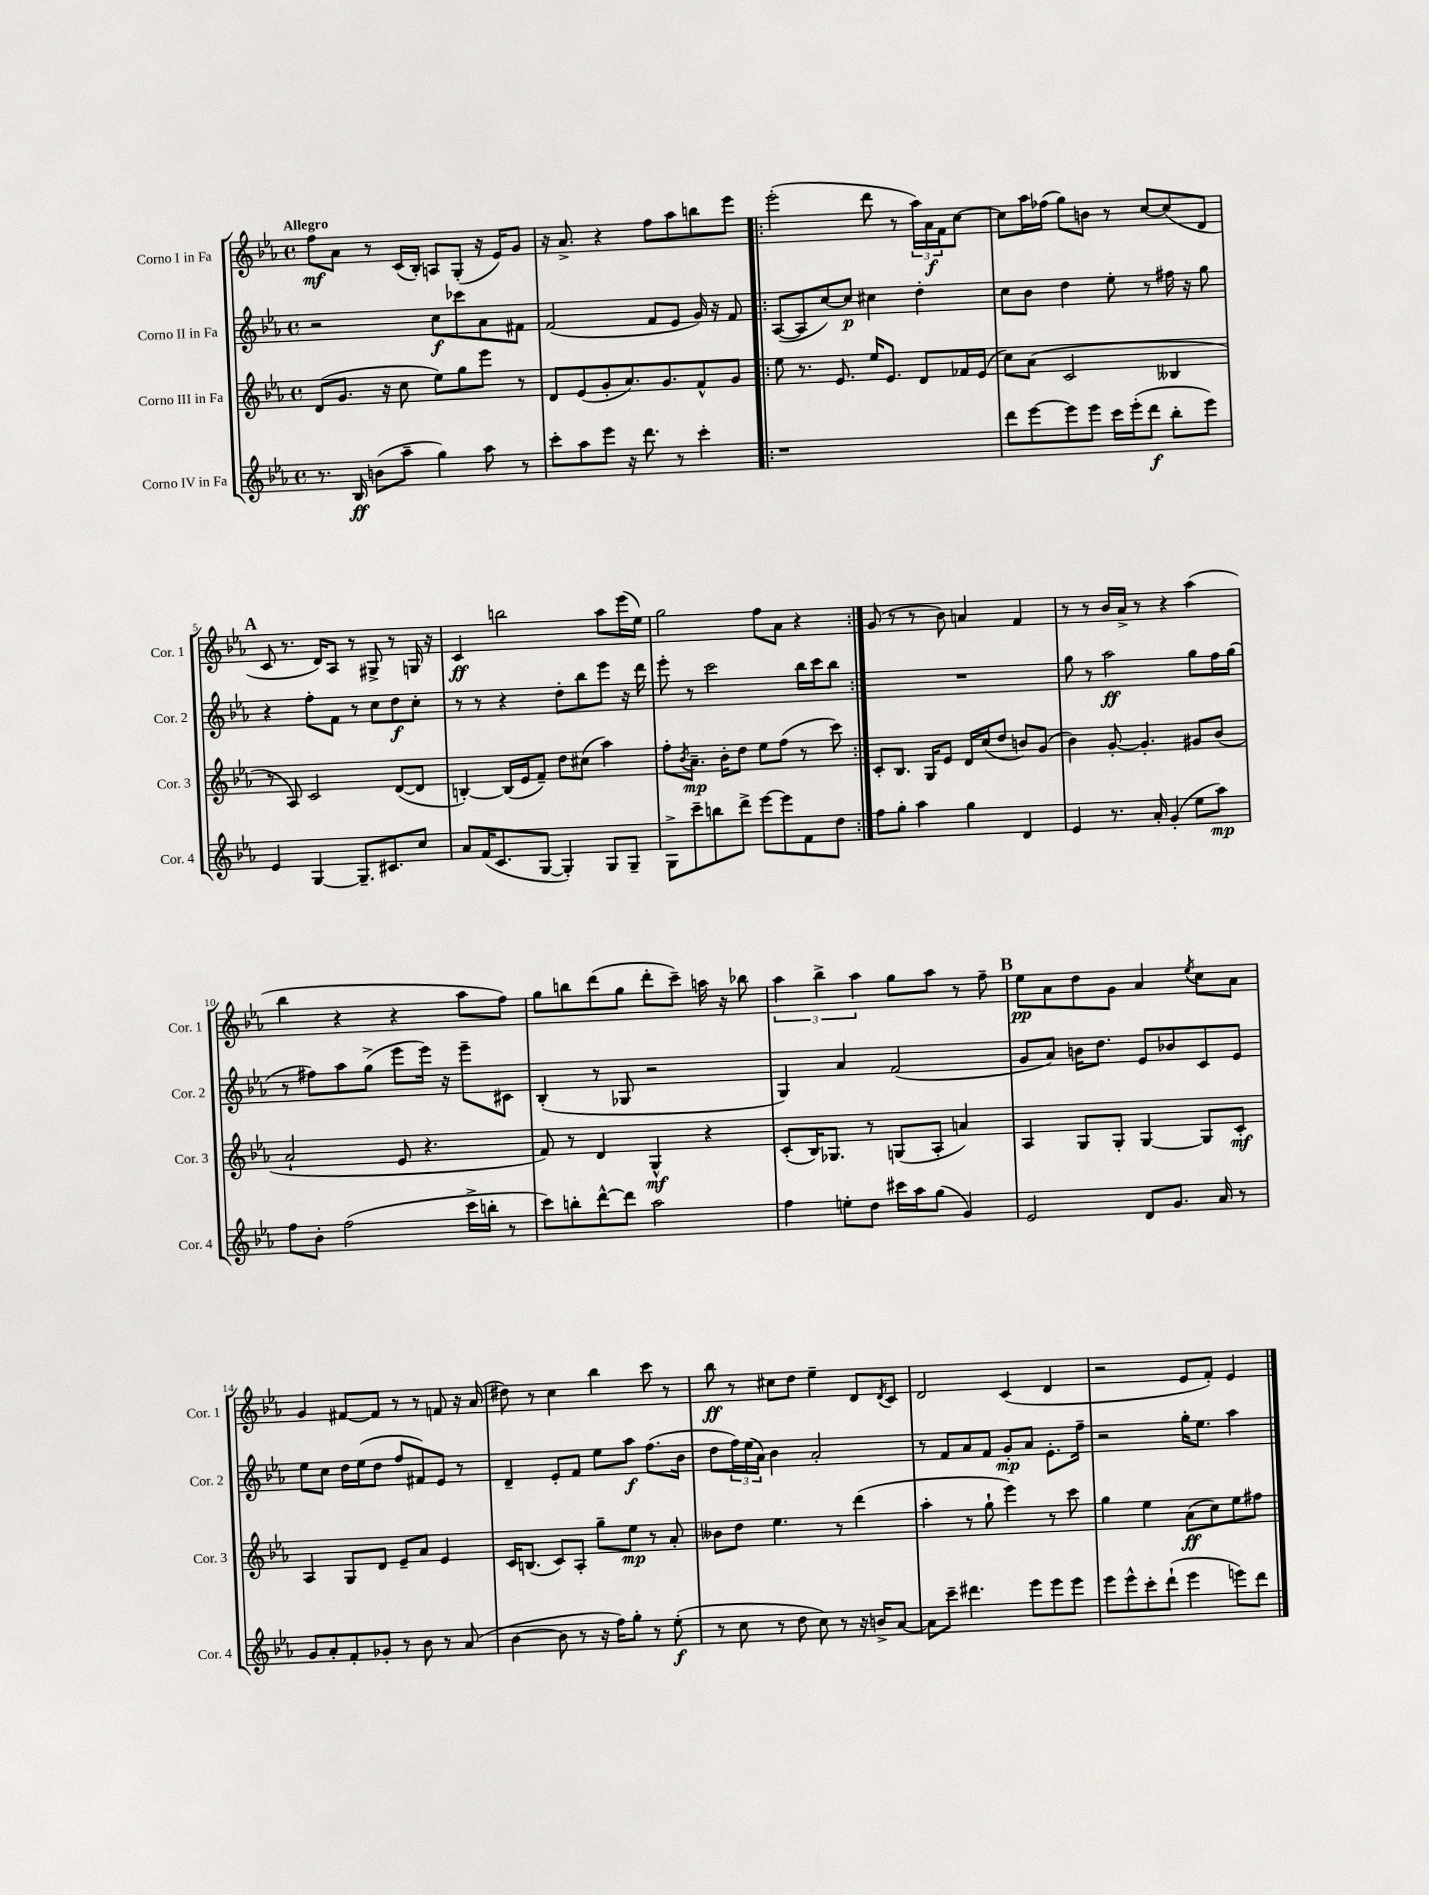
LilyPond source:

<<
\new StaffGroup <<
\new Staff = "s0" \with { instrumentName = "Corno I in Fa" shortInstrumentName = "Cor. 1" } {
    \clef treble \key ees \major \defaultTimeSignature \time 4/4 \tempo "Allegro"
    f''8\mf aes'8 r8 c'16( bes16-.) a8 g8-.( r16 ees'16) g'8 |
    r16 aes'8.-> r4 f''8 aes''8 b''8 ees'''8 |
    \repeat volta 2 { ees'''2-.( d'''8 r8 \tuplet 3/2 { aes''16) aes'16\f f'16 } c''8~ |
    c''8 aes''16 fes''16( g''8) b'8 r8 c''8~ c''8( d'8 |
    \mark \markup { \bold "A" } c'8 r8. d'16) aes8 r8 gis8-> r8 g16 r16 |
    c'4\ff b''2 aes''8 ees'''16( ees''16) |
    g''2 f''8 aes'8 r4 | }
    g'8( r8 r8 bes'8) a'4 f'4 |
    r8 r8 bes'16 aes'16-> r8 r4 aes''4( |
    bes''4 r4 r4 aes''8 f''8) |
    g''8 b''8 d'''8( g''8 d'''8-. c'''8--) a''16 r16 bes''8 |
    \tuplet 3/2 { aes''4 bes''4-> aes''4 } g''8 aes''8 r8 f''8-- |
    \mark \markup { \bold "B" } ees''8\pp aes'8 d''8 g'8 aes'4 \acciaccatura { ees''8 } c''8 aes'8 |
    g'4 fis'8~ fis'8 r8 r8 f'8 r16 aes'16( |
    dis''8) r8 c''4 bes''4 c'''8 r8 |
    bes''8\ff r8 cis''8 d''8 ees''4-- d'8 \acciaccatura { d'8 } c'8 |
    d'2 c'4( d'4 |
    r2 ees'8 f'8-.) ees'4 \bar "|." |
}
\new Staff = "s1" \with { instrumentName = "Corno II in Fa" shortInstrumentName = "Cor. 2" } {
    \clef treble \key ees \major \defaultTimeSignature \time 4/4
    r2 c''8\f ces'''8 aes'8 fis'8 |
    f'2( f'8 ees'8 g'16) r16 f'8 |
    \repeat volta 2 { aes8~( aes8 c''8~) c''8\p cis''4 d''4-. |
    c''8 bes'8 d''4 ees''8-. r8 fis''16 r16 g''8 |
    \mark \markup { \bold "A" } r4 f''8-. f'8 r8 c''8 d''8\f c''8-. |
    r8 r8 r4 d''8-. bes''8 ees'''8 r16 d'''16 |
    ees'''8-. r8 c'''2 bes''16 c'''16 bes''8 | }
    R1 |
    g''8 r8 aes''2\ff g''8 f''16 g''16( |
    r8 fis''8) aes''8 g''8->( ees'''8 ees'''16) r16 ees'''8-- cis'8 |
    bes4-.( r8 ges8 r2 |
    g4) aes'4 f'2( |
    \mark \markup { \bold "B" } g'8 aes'8) b'16 d''8. ees'8 bes'8 c'8 ees'8 |
    ees''8 c''8 d''16 ees''16( d''8 f''8 fis'8) ees'8 r8 |
    d'4-- ees'8-. f'8 ees''8 aes''8\f f''8.( bes'16 |
    d''8 \tuplet 3/2 { f''16) ees''16( aes'16) } bes'4 aes'2-. |
    r8 f'8 aes'8 f'8 g'8-.\mp aes'8 ees'8.-. f''16-- |
    r2 g''16-. ees''8. aes''4 \bar "|." |
}
\new Staff = "s2" \with { instrumentName = "Corno III in Fa" shortInstrumentName = "Cor. 3" } {
    \clef treble \key ees \major \defaultTimeSignature \time 4/4
    d'8( g'8. r16 c''8 ees''8) g''8 ees'''8 r8 |
    d'8 ees'8( g'8-. aes'8.) g'8. f'8-^ g'8 |
    \repeat volta 2 { ees''8 r8. ees'8. ees''16 ees'8. d'8 fes'16 ees'16( |
    c''8) aes'8( c'2 beses4 |
    \mark \markup { \bold "A" } r8 aes8) c'2 d'8~( d'8 |
    b4~-.) b16( ees'16 f'8--) d''8 cis''8( aes''4) |
    f''8-. \acciaccatura { bes'8 } aes'8.--\mp bes'16-. d''8 ees''8 f''8( r8 c'''8) | }
    c'8-. bes8. g16 ees'8 d'16 c''16( d''8 b'8) g'8( |
    bes'4) g'8~-. g'4.-. gis'8 bes'8( |
    aes'2-! ees'8 r4. |
    f'8) r8 d'4 g4-^\mf r4 |
    c'8-.( bes16) ges8. r8 g8( aes8-. a'4) |
    \mark \markup { \bold "B" } aes4 g8 g8-. g4~ g8 c'8-.\mf |
    aes4 g8 d'8 ees'8-- aes'8 ees'4 |
    c'16 b8.( c'8) aes8-. g''8-- ees''8\mp r8 aes'8-. |
    beses'8 d''8 ees''4. r8 d'''4( |
    aes''4-. r8 g''8-! ees'''4) r8 c'''8 |
    g''4 ees''4 aes'8\ff( c''8) ees''8 fis''8 \bar "|." |
}
\new Staff = "s3" \with { instrumentName = "Corno IV in Fa" shortInstrumentName = "Cor. 4" } {
    \clef treble \key ees \major \defaultTimeSignature \time 4/4
    r8. bes16\ff b'8( aes''8-- g''4) aes''8 r8 |
    c'''8-. aes''8 ees'''8 r16 d'''8. r8 c'''4-. |
    \repeat volta 2 { r1 |
    d'''8 ees'''8~ ees'''8 ees'''8 c'''16 ees'''16-.( d'''8\f bes''8-. ees'''8) |
    \mark \markup { \bold "A" } ees'4 g4~ g8.-- cis'8. c''8 |
    aes'8 f'16( c'8. g8~ g4-.) g8 g8-- |
    g8-> c'''8-- b''8 d'''8-> ees'''8~ ees'''8 f'8 d''8 | }
    f''8 g''8-. aes''4 g''4 d'4 |
    ees'4 r8. aes'16-. g'4-.( ees''8 aes''8\mp) |
    f''8 bes'8-. f''2( c'''16-> b''16-. r8 |
    c'''8) b''8-. d'''8~-^ d'''8 aes''2 |
    f''4 e''8-. d''8 cis'''16 aes''16 g''8( g'4) |
    \mark \markup { \bold "B" } ees'2 d'8 g'8. aes'16 r8 |
    g'8 aes'8-. f'8-. ges'8-. r8 bes'8 r8 aes'8( |
    bes'4~ bes'8 r8 r16 f''16) g''8-. r8 ees''8-.\f( |
    r8 c''8 r8 d''8 c''8) r8 r16 b'16-> aes'8~ |
    aes'8 c'''8-- dis'''4. ees'''8 ees'''8 ees'''8 |
    ees'''8 ees'''8-^ c'''8-. d'''8-!( ees'''4 e'''8) d'''8 \bar "|." |
}
>>
>>
